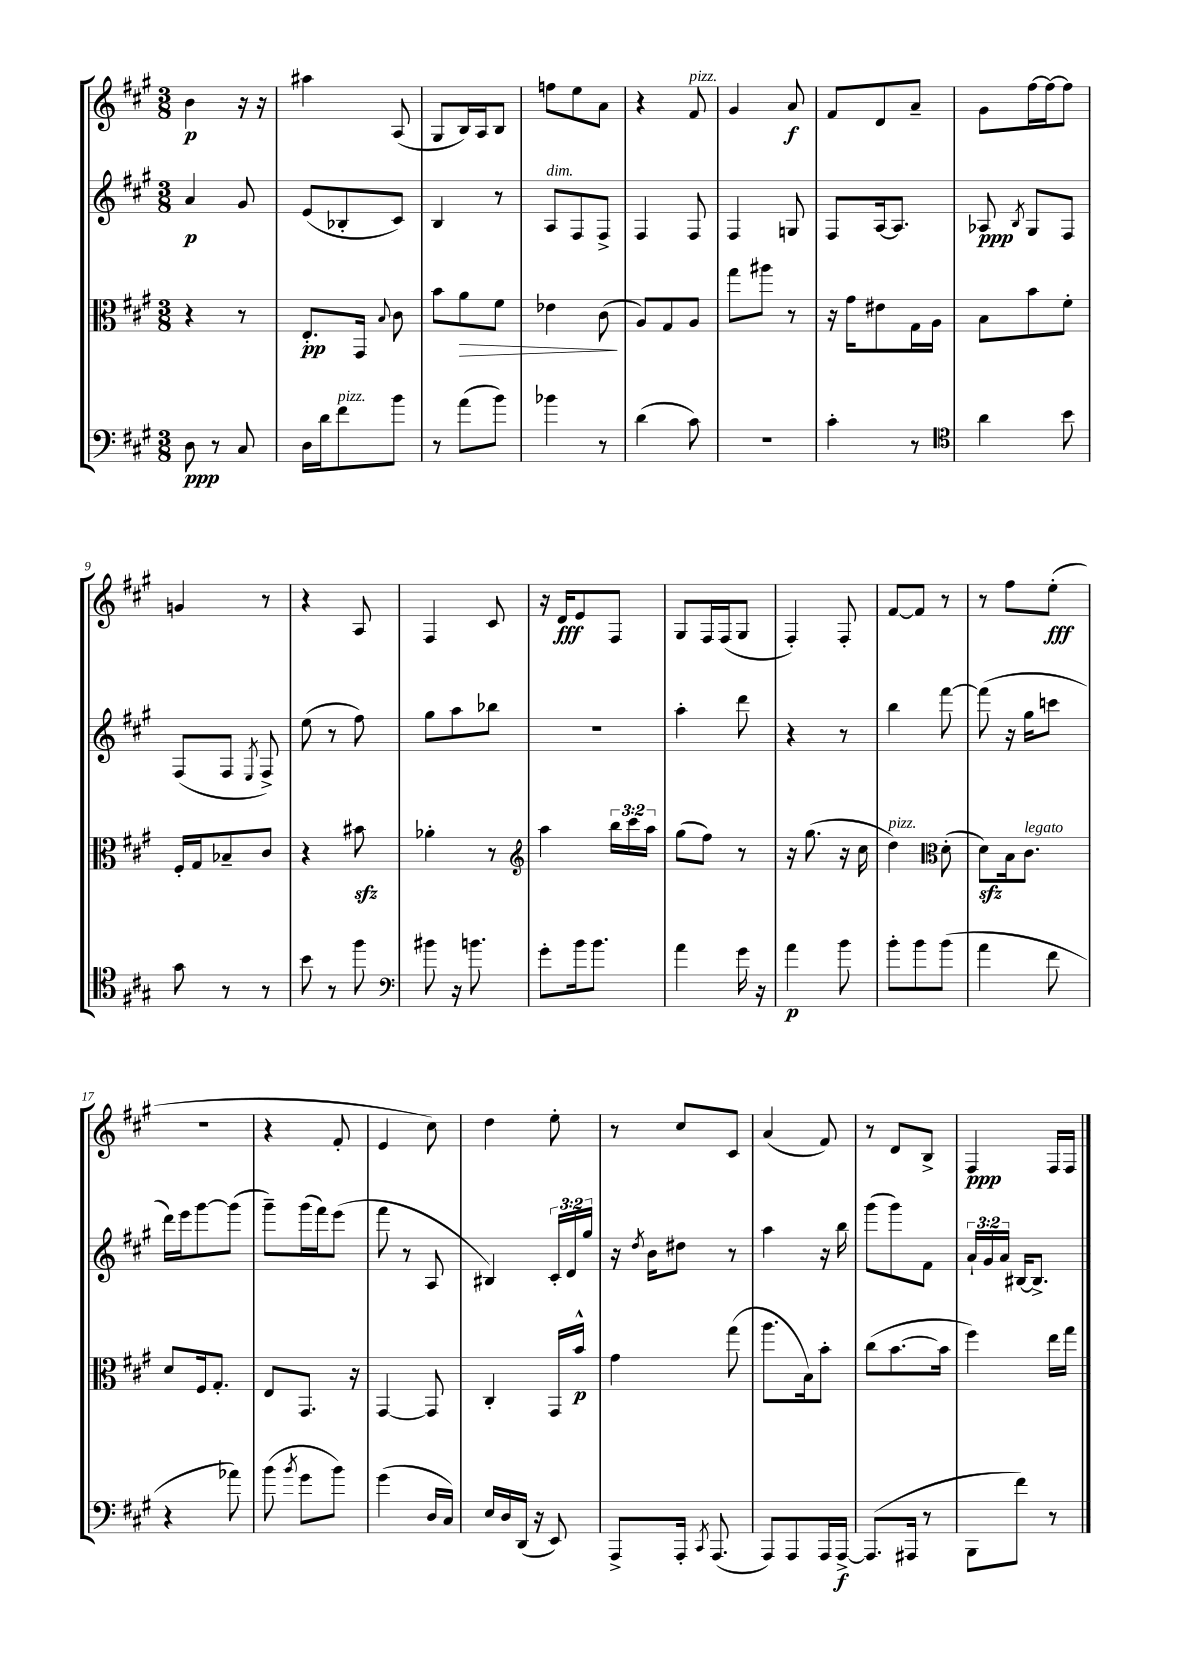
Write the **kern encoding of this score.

**kern	**dynam	**kern	**dynam	**kern	**dynam	**kern	**dynam
*part4	*part4	*part3	*part3	*part2	*part2	*part1	*part1
*staff4	*staff4	*staff3	*staff3	*staff2	*staff2	*staff1	*staff1
*clefF4	*	*clefC3	*	*clefG2	*	*clefG2	*
*k[f#c#g#]	*	*k[f#c#g#]	*	*k[f#c#g#]	*	*k[f#c#g#]	*
*M3/8	*	*M3/8	*	*M3/8	*	*M3/8	*
=1	=1	=1	=1	=1	=1	=1	=1
8D\	ppp	4r	.	4a/	p	4b\	p
8r	.	.	.	.	.	.	.
8C#/	.	8r	.	8g#/	.	16r	.
.	.	.	.	.	.	16r	.
=2	=2	=2	=2	=2	=2	=2	=2
16D\LL	.	8.E'/L	pp	(8e/L	.	4aa#X\	.
16d\J	.	.	.	.	.	.	.
!LO:TX:a:i:t=pizz.	!	!	!	!	!	!	!
8f#\	.	.	.	8B-X'/	.	.	.
.	.	16GG#/Jk	.	.	.	.	.
.	.	8qqB/	.	.	.	.	.
8b\J	.	8c#\	.	8c#/J)	.	(8A/	.
=3	=3	=3	=3	=3	=3	=3	=3
8r	.	8b\L	.	4B/	.	8G#/L	.
!	!	!	!LO:HP:b	!	!	!	!
(8a\L	.	8a\	>	.	.	16B/L)	.
.	.	.	.	.	.	16A/J	.
8b\J)	.	8f#\J	.	8r	.	8B/J	.
=4	=4	=4	=4	=4	=4	=4	=4
!	!	!	!	!LO:TX:a:i:t=dim.	!	!	!
4b-X\	.	4e-X\	.	8A/L	.	8ffn\L	.
.	.	.	.	8F#/	.	8ee\	.
8r	.	(8c#\	.	8F#^/J	.	8a\J	.
.	.	.	]	.	.	.	.
=5	=5	=5	=5	=5	=5	=5	=5
(4d\	.	8A/L)	.	4F#/	.	4r	.
.	.	8G#/	.	.	.	.	.
!	!	!	!	!	!	!LO:TX:a:i:t=pizz.	!
8c#\)	.	8A/J	.	8F#/	.	8f#/	.
=6	=6	=6	=6	=6	=6	=6	=6
4.r	.	8gg#\L	.	4F#/	.	4g#/	.
.	.	8aa#X\J	.	.	.	.	.
.	.	8r	.	8Gn/	.	8a/	f
=7	=7	=7	=7	=7	=7	=7	=7
4c#'\	.	16r	.	8F#/L	.	8f#/L	.
.	.	16g#\KL	.	.	.	.	.
.	.	8e#X\	.	[16A/k	.	8d/	.
.	.	.	.	8.A/J]	.	.	.
8r	.	16G#\L	.	.	.	8a~/J	.
.	.	16A\JJ	.	.	.	.	.
=8	=8	=8	=8	=8	=8	=8	=8
*clefC4	*	*	*	*	*	*	*
4a\	.	8B\L	.	8A-X/	ppp	8g#\L	.
.	.	.	.	8qB/	.	.	.
.	.	8b\	.	8G#/L	.	[16ff#\L	.
.	.	.	.	.	.	16ff#\J_	.
8b\	.	8f#'\J	.	8F#/J	.	8ff#\J]	.
!!LO:LB:g=z
=9	=9	=9	=9	=9	=9	=9	=9
8g#\	.	16F#'/LL	.	(8F#/L	.	4gn/	.
.	.	16G#/J	.	.	.	.	.
8r	.	8B-X~/	.	8F#/J	.	.	.
.	.	.	.	8qE/	.	.	.
8r	.	8c#/J	.	8F#^/)	.	8r	.
=10	=10	=10	=10	=10	=10	=10	=10
8b\	.	4r	.	(8ee\	.	4r	.
8r	.	.	.	8r	.	.	.
8ff#\	.	8b#Xzz\	.	8ff#\)	.	8A/	.
=11	=11	=11	=11	=11	=11	=11	=11
*clefF4	*	*	*	*	*	*	*
8b#X\	.	4a-X'\	.	8gg#\L	.	4F#/	.
16r	.	.	.	8aa\	.	.	.
8.bn\	.	.	.	.	.	.	.
.	.	8r	.	8bb-X\J	.	8c#/	.
=12	=12	=12	=12	=12	=12	=12	=12
*	*	*clefG2	*	*	*	*	*
8g#'\L	.	4aa\	.	4.r	.	16r	.
.	.	.	.	.	.	16d/KL	fff
16b\k	.	.	.	.	.	8e/	.
8.b\J	.	.	.	.	.	.	.
.	.	24bb\LL	.	.	.	8F#/J	.
.	.	24ccc#\	.	.	.	.	.
.	.	24aa\JJ	.	.	.	.	.
=13	=13	=13	=13	=13	=13	=13	=13
4a\	.	(8gg#\L	.	4aa'\	.	8G#/L	.
.	.	8ff#\J)	.	.	.	16F#/L	.
.	.	.	.	.	.	(16F#/J	.
16g#\	.	8r	.	8ddd\	.	8G#/J	.
16r	.	.	.	.	.	.	.
=14	=14	=14	=14	=14	=14	=14	=14
4a\	p	16r	.	4r	.	4F#'/)	.
.	.	(8.gg#\	.	.	.	.	.
8b\	.	16r	.	8r	.	8F#'/	.
.	.	16cc#\	.	.	.	.	.
=15	=15	=15	=15	=15	=15	=15	=15
!	!	!LO:TX:a:i:t=pizz.	!	!	!	!	!
8b'\L	.	4dd\)	.	4bb\	.	[8f#/L	.
8b\	.	.	.	.	.	8f#/J]	.
*	*	*clefC3	*	*	*	*	*
(8b\J	.	(8d'\	.	[8fff#\	.	8r	.
=16	=16	=16	=16	=16	=16	=16	=16
4a\	.	8dzz\L)	.	(8fff#\]	.	8r	.
.	.	16B\k	.	16r	.	8ff#\L	.
!	!	!LO:TX:a:i:t=legato	!	!	!	!	!
.	.	8.c#\J	.	16gg#\KL	.	.	.
8f#\	.	.	.	8cccn\J	.	(8ee'\J	fff
!!LO:LB:g=z
=17	=17	=17	=17	=17	=17	=17	=17
4r	.	8d/L	.	16ddd\LL)	.	4.r	.
.	.	.	.	16eee\J	.	.	.
.	.	16F#/k	.	[8ggg#\	.	.	.
.	.	8.G#'/J	.	.	.	.	.
8a-X\)	.	.	.	(8ggg#\J]	.	.	.
=18	=18	=18	=18	=18	=18	=18	=18
(8b\	.	8E/L	.	8ggg#~\L)	.	4r	.
8qb/	.	.	.	.	.	.	.
8g#\L	.	8.GG#/J	.	(16ggg#\L	.	.	.
.	.	.	.	16fff#\J)	.	.	.
8b\J)	.	.	.	(8eee\J	.	8f#'/	.
.	.	16r	.	.	.	.	.
=19	=19	=19	=19	=19	=19	=19	=19
(4g#\	.	[4GG#/	.	8fff#\	.	4e/	.
.	.	.	.	8r	.	.	.
16D/LL	.	8GG#/]	.	8A/	.	8cc#\)	.
16C#/JJ)	.	.	.	.	.	.	.
=20	=20	=20	=20	=20	=20	=20	=20
16E/LL	.	4C#'/	.	4B#X/)	.	4dd\	.
16D/	.	.	.	.	.	.	.
(16DD/JJ	.	.	.	.	.	.	.
16r	.	.	.	.	.	.	.
8EE/)	.	16GG#/LL	.	24c#'/LL	.	8ee'\	.
.	.	.	.	24d/	.	.	.
.	.	16b^^/JJ	p	.	.	.	.
.	.	.	.	24gg#/JJ	.	.	.
=21	=21	=21	=21	=21	=21	=21	=21
8AAA^/L	.	4g#\	.	16r	.	8r	.
.	.	.	.	8qdd/	.	.	.
.	.	.	.	16b\KL	.	.	.
16AAA'/Jk	.	.	.	8dd#X\J	.	8cc#/L	.
8qCC#/	.	.	.	.	.	.	.
(8.AAA/	.	.	.	.	.	.	.
.	.	(8gg#\	.	8r	.	8c#/J	.
=22	=22	=22	=22	=22	=22	=22	=22
8AAA/L)	.	8.aa\L	.	4aa\	.	(4a/	.
8AAA/	.	.	.	.	.	.	.
.	.	16B\k)	.	.	.	.	.
16AAA/L	.	8b'\J	.	16r	.	8f#/)	.
[16AAA^/JJ	f	.	.	16bb\	.	.	.
=23	=23	=23	=23	=23	=23	=23	=23
(8.AAA/L]	.	(8cc#\L	.	(8ggg#\L	.	8r	.
.	.	[8.b\	.	8ggg#\)	.	8d/L	.
16AAA#X/Jk	.	.	.	.	.	.	.
8r	.	.	.	8f#\J	.	8B^/J	.
.	.	16b\Jk]	.	.	.	.	.
=24	=24	=24	=24	=24	=24	=24	=24
8BBB\L	.	4ff#\)	.	24a`/LL	.	4F#/	ppp
.	.	.	.	24g#/	.	.	.
.	.	.	.	24a/JJ	.	.	.
8f#\J)	.	.	.	[16B#X/KL	.	.	.
.	.	.	.	8.B#^/J]	.	.	.
8r	.	16ee\LL	.	.	.	16F#/LL	.
.	.	16gg#\JJ	.	.	.	16F#/JJ	.
==	==	==	==	==	==	==	==
*-	*-	*-	*-	*-	*-	*-	*-
